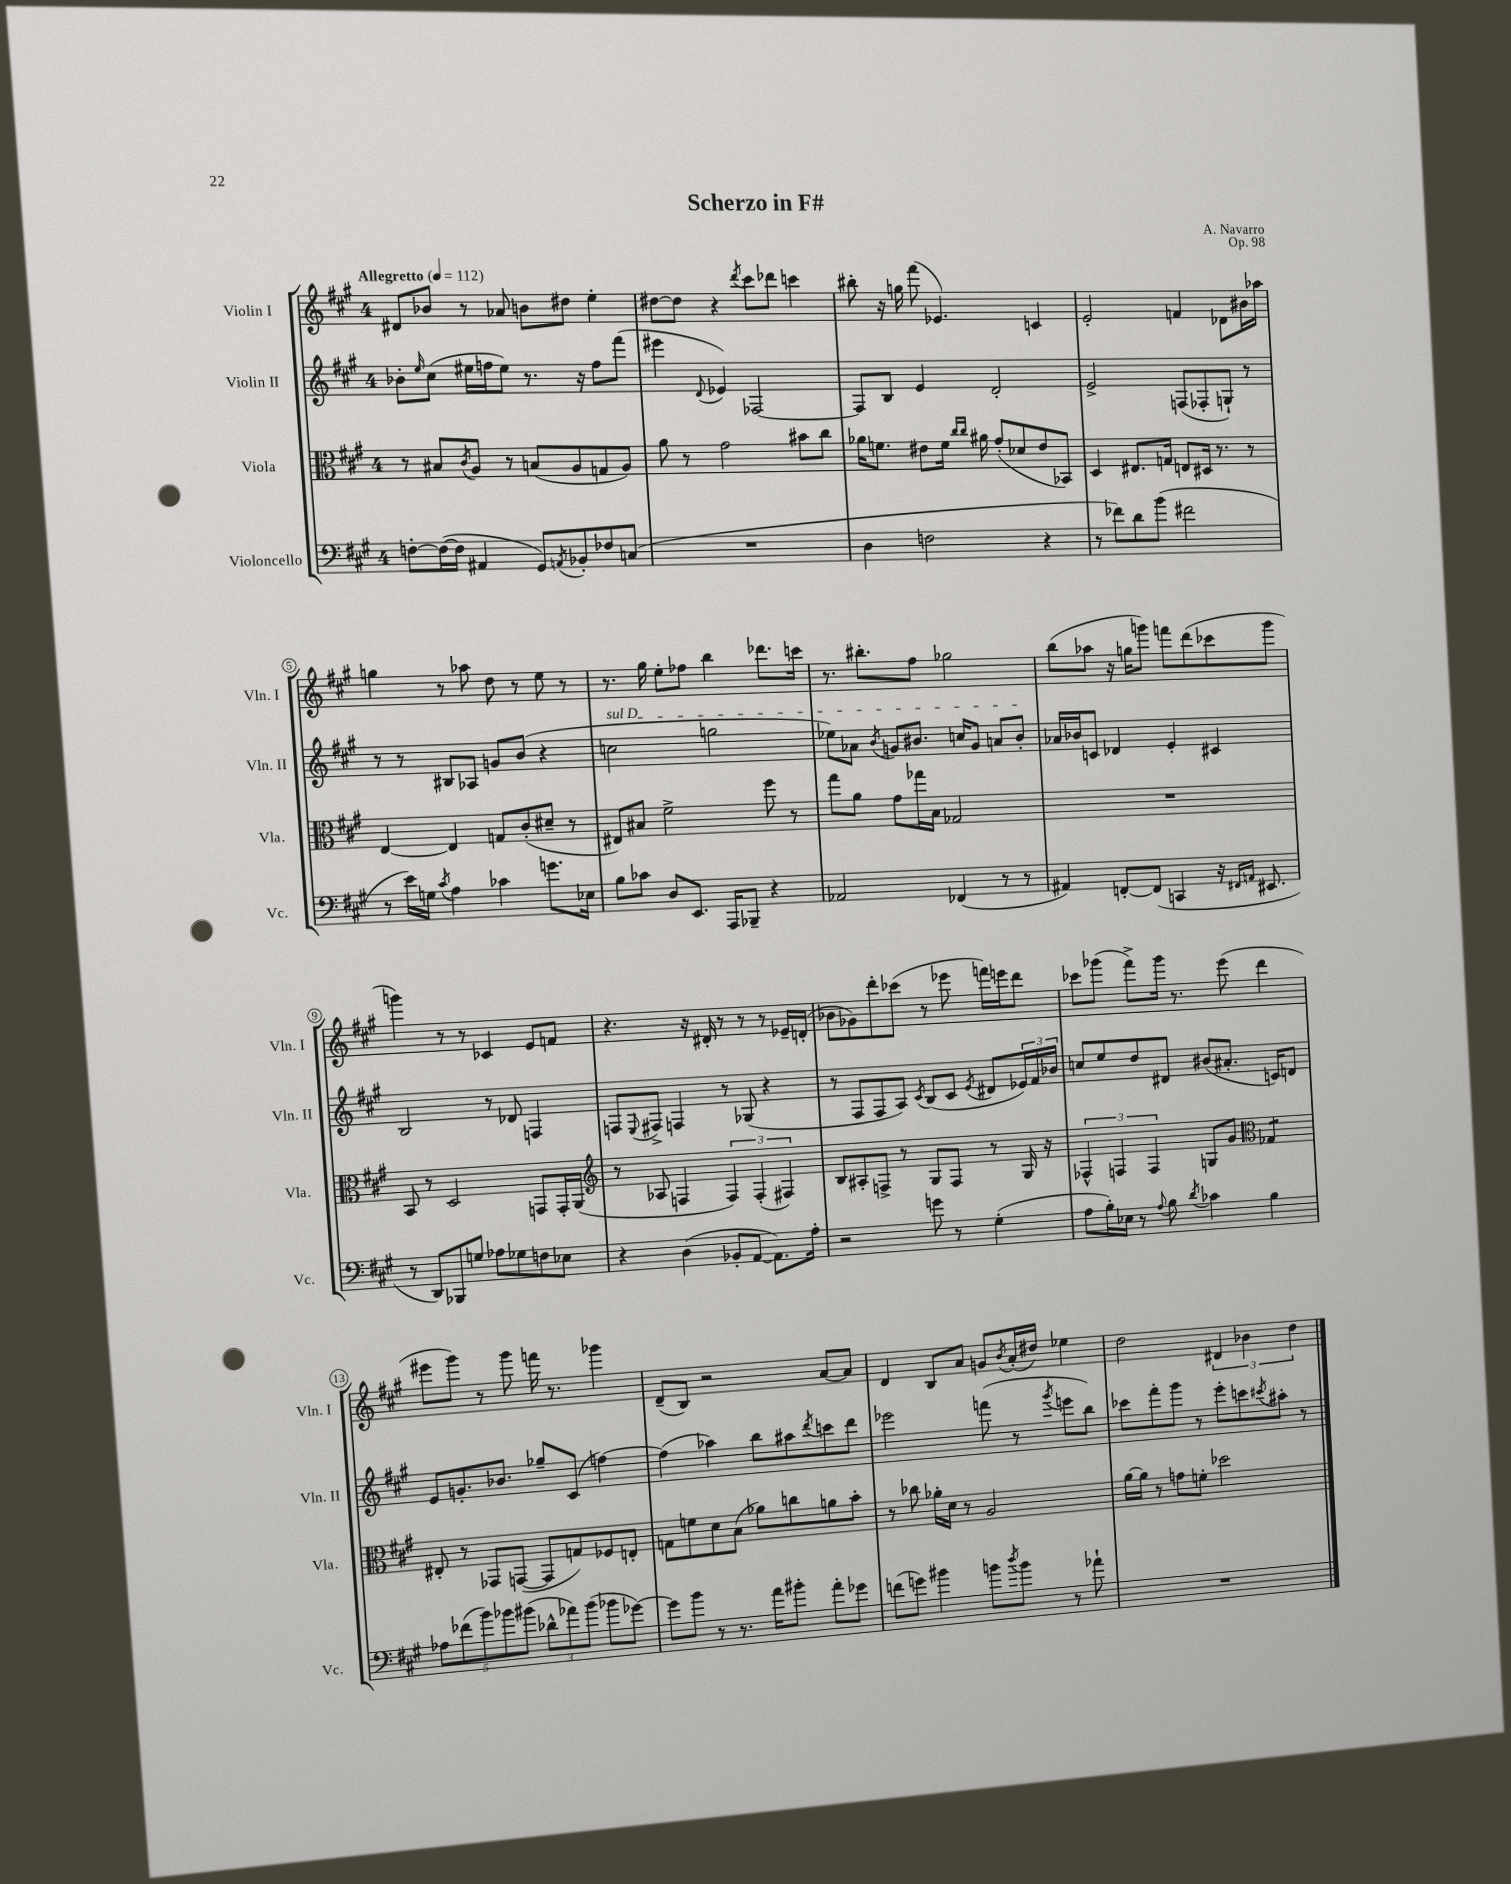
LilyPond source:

\header { title = "Scherzo in F#" composer = "A. Navarro" opus = "Op. 98" }
<<
\new StaffGroup <<
\new Staff = "s0" \with { instrumentName = "Violin I" shortInstrumentName = "Vln. I" } {
    \clef treble \key a \major \once \override Staff.TimeSignature.style = #'single-digit \time 4/4 \tempo "Allegretto" 4 = 112
    dis'8 bes'8 r8 aes'8 b'8 dis''8 e''4-. |
    dis''8~ dis''8 r4 \acciaccatura { d'''8 } cis'''8 des'''8 c'''4 |
    bis''8-. r16 g''16 fis'''8( ees'4.) c'4 |
    e'2-. f'4 des'8 bis'16 aes''16 |
    g''4 r8 aes''8 d''8 r8 e''8 r8 |
    r8. gis''16 e''8-. fes''8 b''4 des'''8. c'''16 |
    r8. bis''8.-. fis''8 ges''2 |
    b''8( aes''8 r16 g''16 g'''8) f'''8 d'''8( ces'''8 g'''8 |
    g'''4) r8 r8 ces'4 e'8 f'8 |
    r4. r16 dis'16-. r8 r8 r8 ees'16-- d'16-.( |
    bes'8 ges'8) d'''8-. ces'''8( r8 ees'''8 f'''16) e'''16 d'''8 |
    ces'''8 ges'''8( fis'''8->) ges'''16 r8. e'''8( d'''4 |
    eis'''8 gis'''8) r8 gis'''8 f'''16 r8. ges'''4 |
    d'8--( b8) r2 a'8~ a'8 |
    d'4 b8 a'8 g'8 \acciaccatura { b'8 } a'16-.( dis''16) ees''4 |
    d''2 \tuplet 3/2 { dis'4 bes'4 d''4 } \bar "|." |
}
\new Staff = "s1" \with { instrumentName = "Violin II" shortInstrumentName = "Vln. II" } {
    \clef treble \key a \major \once \override Staff.TimeSignature.style = #'single-digit \time 4/4
    bes'8-. \grace { e''16 } cis''8( eis''16 f''16 eis''8) r8. r16 f''8 fis'''8( |
    eis'''4 \appoggiatura { d'8 } ees'4) fes2~ |
    fes8 b8 e'4 d'2-. |
    e'2-> f8( fes8-. g8-!) r8 |
    r8 r8 bis8 aes8 g'8 b'8( r4 |
    \once \override TextSpanner.bound-details.left.text = \markup { \italic "sul D" } c''2\startTextSpan g''2 |
    ees''8) aes'8 \acciaccatura { b'8 } g'8 bis'8. c''16 g'8 a'8 bis'8-.\stopTextSpan |
    aes'16 bes'16 c'8 des'4 e'4-. cis'4 |
    b2 r8 des'8 f4 |
    f8 \appoggiatura { e8 } fis8-> f4 r8 ges8( r4 |
    r8 fis8 fis8 a8) \acciaccatura { cis'8 } b8( cis'8 \acciaccatura { e'8 } dis'8 \tuplet 3/2 { ees'16) fis'16 bes'16 } |
    c''8 e''8 d''8 dis'8 bis'8( ais'8.-. c'16) d'8 |
    e'8 g'8.-. bes'8. ges''8-- cis'8( f''4~) |
    f''4( aes''4) b''8 ais''8 \acciaccatura { d'''8 } c'''8 d'''8 |
    ees'''2 f'''8( r8 \acciaccatura { gis'''8 } e'''8 b''8) |
    ces'''8 fis'''8-. gis'''8 r8 e'''8-. c'''8 \acciaccatura { cis'''8 } ais''8-. r8 \bar "|." |
}
\new Staff = "s2" \with { instrumentName = "Viola" shortInstrumentName = "Vla." } {
    \clef alto \key a \major \once \override Staff.TimeSignature.style = #'single-digit \time 4/4
    r8 bis8 \acciaccatura { cis'8 } a8 r8 b8( a8 g8 a8) |
    a'8 r8 gis'2 bis'8 cis''8 |
    aes'16 f'8. eis'8 f'16 \grace { cis''16 cis''16 } ais'16 gis'8-.( des'8 eis'8 bes,8) |
    d4 eis8. g16 e8 dis16 r8. r8 |
    e4~ e4 g8 cis'8-.( dis'8-- r8 |
    eis8) bis8 fis'2-> fis''8 r8 |
    gis''8 a'8 gis'8 ges''16 b16 ges2 |
    R1 |
    b,8 r8 d2 g,8 g,16-. a,16( |
    \clef treble r8 aes8 f4 \tuplet 3/2 { f4) f4-.( fis4) } |
    b8 ais8-. f8-> r8 gis8 f8 r8 gis16 r16 |
    \tuplet 3/2 { fes4-^ f4 f4 } g8 gis'8 \clef alto ges4:8 |
    eis8-. r8 ges,8 g,8~( g,8 g8) fes8 e8-. |
    g8 f'8 d'8 b8( aes'8) c''8 a'8 b'8-. |
    r8 ces''8 aes'16-. d'16 r8 a2 |
    a'16~ a'16 r8 g'8 f'8-. des''2 \bar "|." |
}
\new Staff = "s3" \with { instrumentName = "Violoncello" shortInstrumentName = "Vc." } {
    \clef bass \key a \major \once \override Staff.TimeSignature.style = #'single-digit \time 4/4
    f8~-. f16~( f16 ais,4 gis,8) \acciaccatura { a,8 } bes,8-. fes8 c8( |
    R1 |
    d4 f2 r4 |
    r8 fes'8) d'8 b'8( fis'2 |
    r8 e'16) g16 \acciaccatura { cis'8 } a4 ces'4 g'8. ees16 |
    b8 ces'8 d8 e,8. a,,16 bes,,8-- r4 |
    aes,2 fes,4( r8 r8 |
    ais,4) f,8~-. f,8( c,4 r16 \grace { fis,16 a,16 } eis,8. |
    r8 d,8) bes,,8 g8 aes8 ges8 f8 ees8 |
    r4 d4( bes,8-. a,8~ a,8.) a16-. |
    r2 g'8 r8 gis4-.( |
    a8 b16-.) ees16 r8 \appoggiatura { a8 } b8 \acciaccatura { d'8 } ces'4 b4 |
    \tuplet 5/4 { aes8 fes'8( b'8) bes'8 bis'8( } \tuplet 3/2 { des'8-^ aes'8) bis'8( } bes'8 ges'8~) |
    ges'8 b'8 r8 r8. a'16 bis'8-. a'8-. ges'8 |
    f'8( g'8) bis'4 b'8 \acciaccatura { d''8 } b'8 r8 aes'8-! |
    R1 \bar "|." |
}
>>
>>
\layout { \context { \Score \override BarNumber.stencil = #(make-stencil-circler 0.1 0.3 ly:text-interface::print) } }
